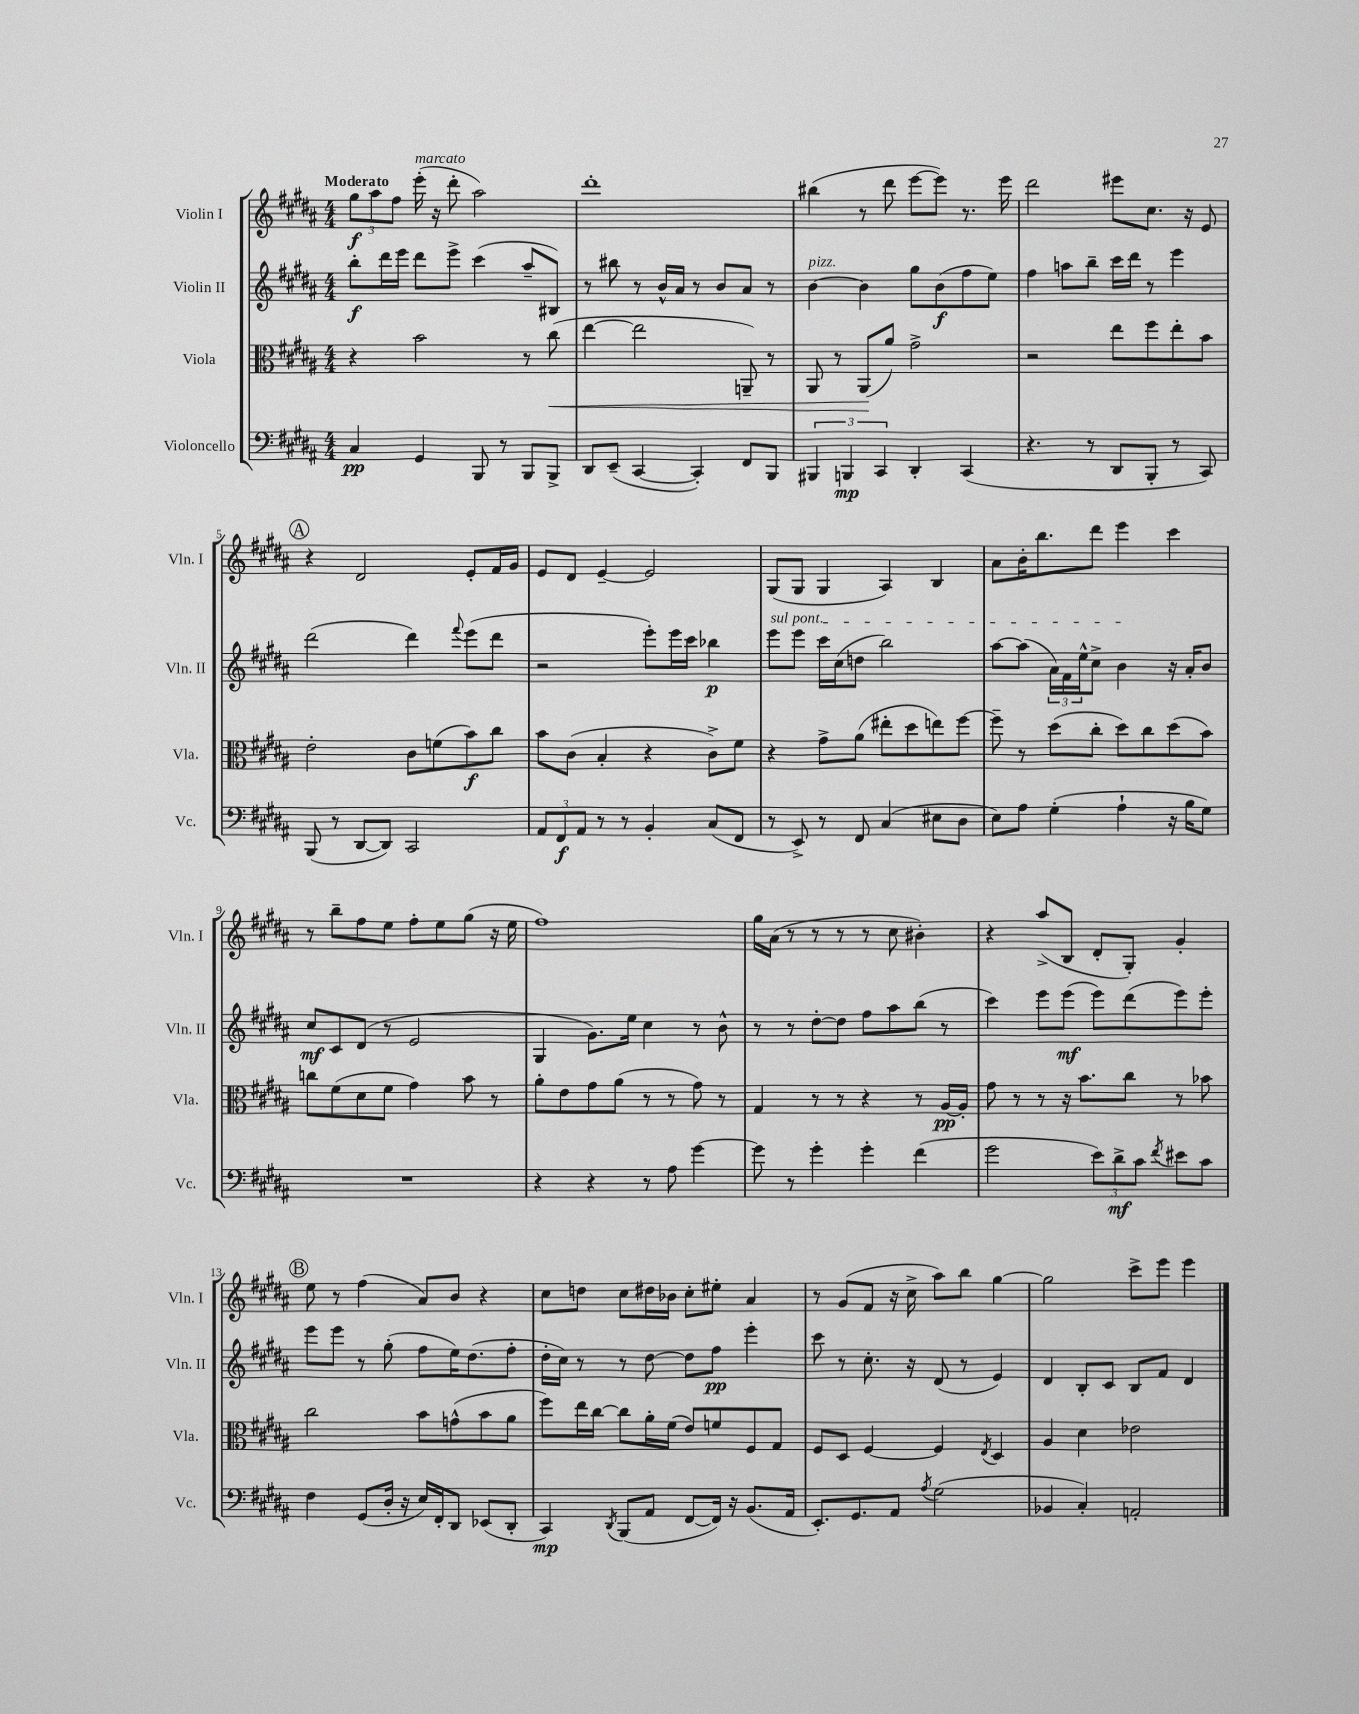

**kern	**kern	**kern	**kern
*staff4	*staff3	*staff2	*staff1
*clefF4	*clefC3	*clefG2	*clefG2
*k[f#c#g#d#a#]	*k[f#c#g#d#a#]	*k[f#c#g#d#a#]	*k[f#c#g#d#a#]
*M4/4	*M4/4	*M4/4	*M4/4
4C#	4r	8bb'	12gg#
.	.	.	12aa#
.	.	16ddd#	.
.	.	.	12ff#
.	.	16eee	.
4GG#	2b	8ddd#	(16eee'
.	.	.	16r
.	.	8eee^	8ddd#'
8BBB	.	(4ccc#	2aa#)
8r	.	.	.
8BBB	8r	8aa#~	.
8BBB^	(8cc#	8B#)	.
=	=	=	=
8DD#	[4ee	8r	1ddd#'
(8EE~	.	8bb#	.
[4CC#	2ee]	8r	.
.	.	16b^^	.
.	.	16a#	.
4CC#'])	.	8r	.
.	.	8b	.
8FF#	8AA~)	8a#	.
8BBB	8r	8r	.
=	=	=	=
6BBB#	8AA#	[4b	(4bb#
.	8r	.	.
6BBB	.	.	.
.	(8AA#	4b]	8r
6CC#	.	.	.
.	8a#)	.	8ddd#
4DD#'	2g#^	8gg#	[8eee
.	.	(8b	8eee])
(4CC#	.	8ff#	8.r
.	.	8ee)	.
.	.	.	16eee
=	=	=	=
4.r	2r	4ff#	2ddd#
.	.	8aa	.
8r	.	8bb~	.
8DD#	8ee	16ccc#	8eee#
.	.	16ddd#	.
8BBB'	8ff#	8r	8.cc#
8r	8ee'	4eee	.
.	.	.	16r
8CC#)	8b	.	8e
=	=	=	=
(8BBB	2e'	(2ddd#	4r
8r	.	.	.
[8DD#	.	.	2d#
8DD#])	.	.	.
2CC#	8c#	4ddd#)	.
.	(8f	.	.
.	.	8qqfff#	.
.	8b)	(8eee	8e'
.	8cc#	8ddd#	16f#
.	.	.	16g#
=	=	=	=
12AA#	8b	2r	8e
12FF#	.	.	.
.	(8c#	.	8d#
12AA#	.	.	.
8r	4B'	.	[4e~
8r	.	.	.
4BB'	4r	8eee')	2e]
.	.	16eee	.
.	.	16ccc#	.
(8C#	8c#^)	4bb-	.
8FF#	8f#	.	.
=	=	=	=
8r	4r	8eee	(8G#
8EE^)	.	8eee	8G#
8r	8g#^	16ccc#	4G#
.	.	(16cc#	.
8FF#	(8a#	8dd	.
(4C#	8ee#'	2bb)	4A#)
.	8dd#	.	.
8E#	8ee)	.	4B
8D#	[8ff#	.	.
=	=	=	=
8E)	8ff#~]	[8aa#	8a#
8A#	8r	(8aa#]	16b'
.	.	.	8.bb
(4G#'	(8dd#	24a#)	.
.	.	24f#	.
.	.	24ee^^	.
.	8cc#'	8cc#^	8ddd#
4A#`	8dd#)	4b	4eee
.	8cc#	.	.
16r	(8dd#	16r	4ccc#
16B	.	16a#'	.
8G#)	8b)	8b	.
=	=	=	=
1r	8cc	8cc#	8r
.	(8f#	8c#	8bb~
.	8d#	(8d#	8ff#
.	8f#	8r	8ee
.	4g#)	2e	8ff#'
.	.	.	8ee
.	8b	.	(8gg#
.	8r	.	16r
.	.	.	16ee
=	=	=	=
4r	8a#'	4G#	1ff#)
.	8e	.	.
4r	8g#	8.g#)	.
.	(8a#	.	.
.	.	16ee	.
8r	8r	4cc#	.
8A#	8r	.	.
[4g#	8g#)	8r	.
.	8r	8b^^	.
=	=	=	=
8g#]	4G#	8r	16gg#
.	.	.	(16a#
8r	.	8r	8r
4g#'	8r	[8dd#'	8r
.	8r	8dd#]	8r
4g#'	4r	8ff#	8r
.	.	8aa#	8cc#
(4f#	8r	(8bb	4b#')
.	[16A#	8r	.
.	16A#']	.	.
=	=	=	=
2g#	8g#	4ccc#)	4r
.	8r	.	.
.	8r	8eee	(8aa#^
.	16r	(8eee	8B
.	8.b	.	.
12e)	.	8eee)	8d#'
12d#^	.	.	.
.	8cc#	(8ddd#	8G#')
12c#	.	.	.
8qf#	.	.	.
8e#	8r	8eee)	4g#'
8c#	8b-	8eee'	.
=	=	=	=
4F#	2cc#	8eee	8ee
.	.	8eee	8r
(8GG#	.	8r	(4ff#
16D#'	.	(8gg#'	.
16r	.	.	.
16E)	8b	8ff#	8a#)
16FF#'	.	.	.
8DD#	(8g^^	16ee)	8b
.	.	(8.dd#	.
(8EE-	8b	.	4r
8DD#'	8a#	8ff#'	.
=	=	=	=
4CC#)	8ff#)	16dd#'	8cc#
.	.	16cc#)	.
.	16ee	8r	8dd
.	[16cc#	.	.
8qDD#	.	.	.
(8BBB	8cc#]	8r	8cc#
8AA#	16a#'	[8dd#	16dd#
.	(16f#	.	16b-
[8FF#	8e)	8dd#]	8cc#'
16FF#])	8f	8ff#	8ee#'
16r	.	.	.
(8.BB	8F#	4eee'	4a#
.	8G#	.	.
16AA#	.	.	.
=	=	=	=
8.EE')	8F#	8ccc#	8r
.	8D#	8r	(8g#
8.GG#	.	.	.
.	[4F#	8.cc#'	8f#
8AA#	.	.	16r
.	.	16r	16cc#^
8qA#	.	.	.
(2G#	4F#]	(8d#	8aa#)
.	.	8r	8bb
.	8qE	.	.
.	4D#	4e)	[4gg#
=	=	=	=
4BB-	4A#	4d#	2gg#]
4C#')	4d#	8B'	.
.	.	8c#	.
2AA'	2e-	8B	8ccc#^
.	.	8f#	8eee
.	.	4d#	4eee
==	==	==	==
*-	*-	*-	*-
